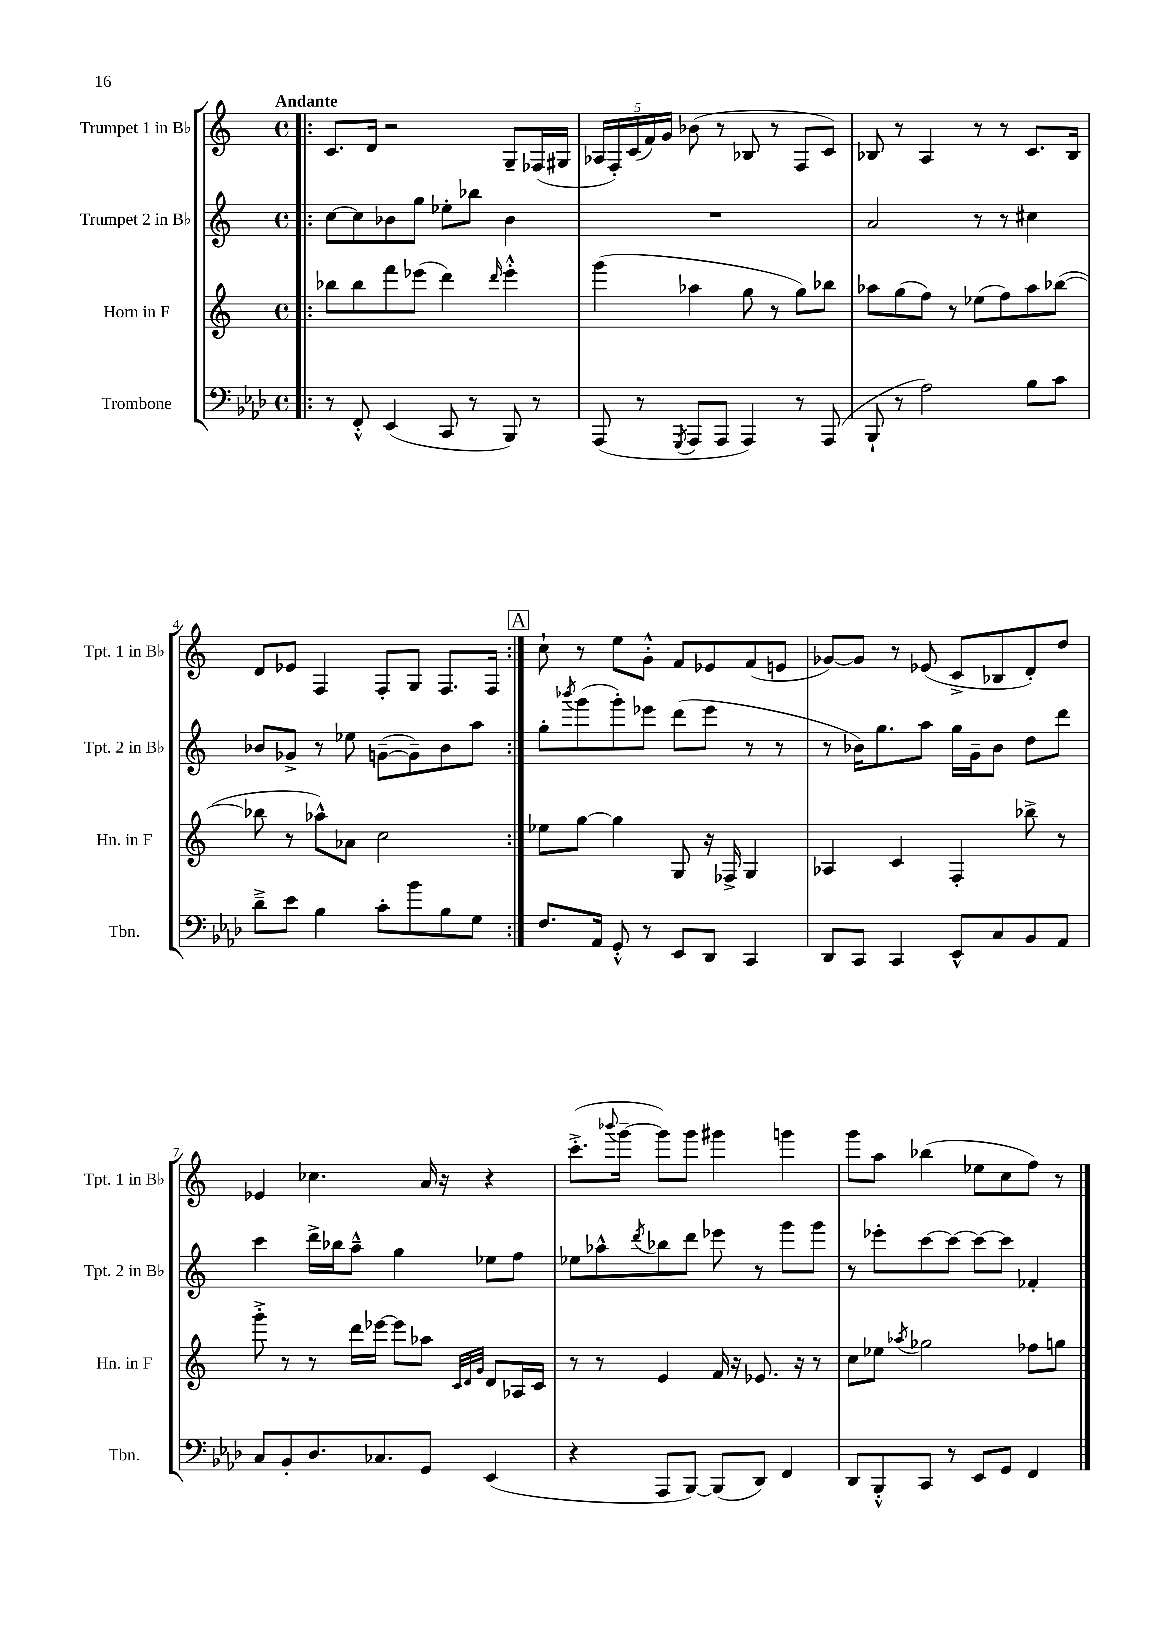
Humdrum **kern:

**kern	**kern	**kern	**kern
*staff4	*staff3	*staff2	*staff1
*clefF4	*clefG2	*clefG2	*clefG2
*k[b-e-a-d-]	*k[]	*k[]	*k[]
*M4/4	*M4/4	*M4/4	*M4/4
*met(c)	*met(c)	*met(c)	*met(c)
=!|:	=!|:	=!|:	=!|:
8r	8bb-	[8cc	8.c
8FF'^^	8bb-	8cc]	.
.	.	.	16d
(4EE-	8fff	8b-	2r
.	(8eee-	8gg	.
8CC	4ddd)	8ee-'	.
8r	.	8bb-	.
.	16qqddd	.	.
8BBB-)	4eee-'^^	4b-	8G~
8r	.	.	(16F-
.	.	.	16G#
=	=	=	=
(8AAA-	(4ggg	1r	20A-
.	.	.	20F')
.	.	.	(20c
8r	.	.	.
.	.	.	20f)
.	.	.	20g
8qGGG	.	.	.
8AAA-	4aa-	.	(8b-
8AAA-	.	.	8r
4AAA-)	8gg	.	8B-
.	8r	.	8r
8r	8gg)	.	8F
(8AAA-	8bb-	.	8c)
=	=	=	=
8BBB-`	8aa-	2a	8B-
8r	(8gg	.	8r
2A-)	8ff)	.	4A
.	8r	.	.
.	(8ee-	8r	8r
.	8ff)	8r	8r
8B-	8aa-	4cc#	8.c
8c	([8bb-	.	.
.	.	.	16B-
=	=	=	=
8d-~^	8bb-]	8b-	8d
8e-	8r	8g-^	8e-
4B-	8aa-^^)	8r	4F
.	8a-	8ee-	.
8c'	2cc	([8g~	8F'
8b-	.	8g~])	8G
8B-	.	8b-	8.F
8G	.	8aa	.
.	.	.	16F
=:|!	=:|!	=:|!	=:|!
8.F	8ee-	8gg'	8cc`
.	.	8qbbb-	.
.	[8gg	(8ggg	8r
16AA-	.	.	.
8GG'^^	4gg]	8ggg')	8ee
8r	.	8eee-	8g'^^
8EE-	8G	(8ddd	8f
8DD-	16r	8eee-	8e-
.	16F-^	.	.
4CC	4G	8r	(8f
.	.	8r	8e
=	=	=	=
8DD-	4A-	8r	[8g-)
8CC	.	16b-)	8g-]
.	.	8.gg	.
4CC	4c	.	8r
.	.	8aa	(8e-
8EE-^^	4F'	16gg	8c^
.	.	16g~	.
8C	.	8b-	8B-
8BB-	8bb-^	8dd	8d')
8AA-	8r	8ddd	8dd
=	=	=	=
8C	8ggg'^	4ccc	4e-
8BB-'	8r	.	.
8.D-	8r	16ddd^	4.cc-
.	.	16bb-	.
.	16ddd	8aa~^^	.
8.C-	[16eee-	.	.
.	8eee-]	4gg	.
8GG	8aa-	.	16a
.	.	.	16r
.	32qqc	.	.
.	32qqd	.	.
.	32qqg	.	.
(4EE-	8d	8ee-	4r
.	16A-	8ff	.
.	16c	.	.
=	=	=	=
4r	8r	8ee-	(8.ccc'^
.	8r	8aa-^^	.
.	.	.	8qqbbb-
.	.	.	[16ggg~
.	.	8qddd	.
8AAA-	4e	8bb-	8ggg])
[8BBB-)	.	8ddd	8ggg
(8BBB-]	16f	8eee-	4ggg#
.	16r	.	.
8DD-)	8.e-	8r	.
4FF	.	8ggg	4ggg
.	16r	.	.
.	8r	8ggg	.
=	=	=	=
8DD-	8cc	8r	8ggg
8BBB-'^^	8ee-	8eee-'	8aa
.	8qaa-	.	.
8CC	2gg-	[8ccc	(4bb-
8r	.	8ccc_	.
8EE-	.	8ccc_	8ee-
8GG	.	8ccc]	8cc
4FF	8ff-	4f-'	8ff)
.	8gg	.	8r
==	==	==	==
*-	*-	*-	*-
